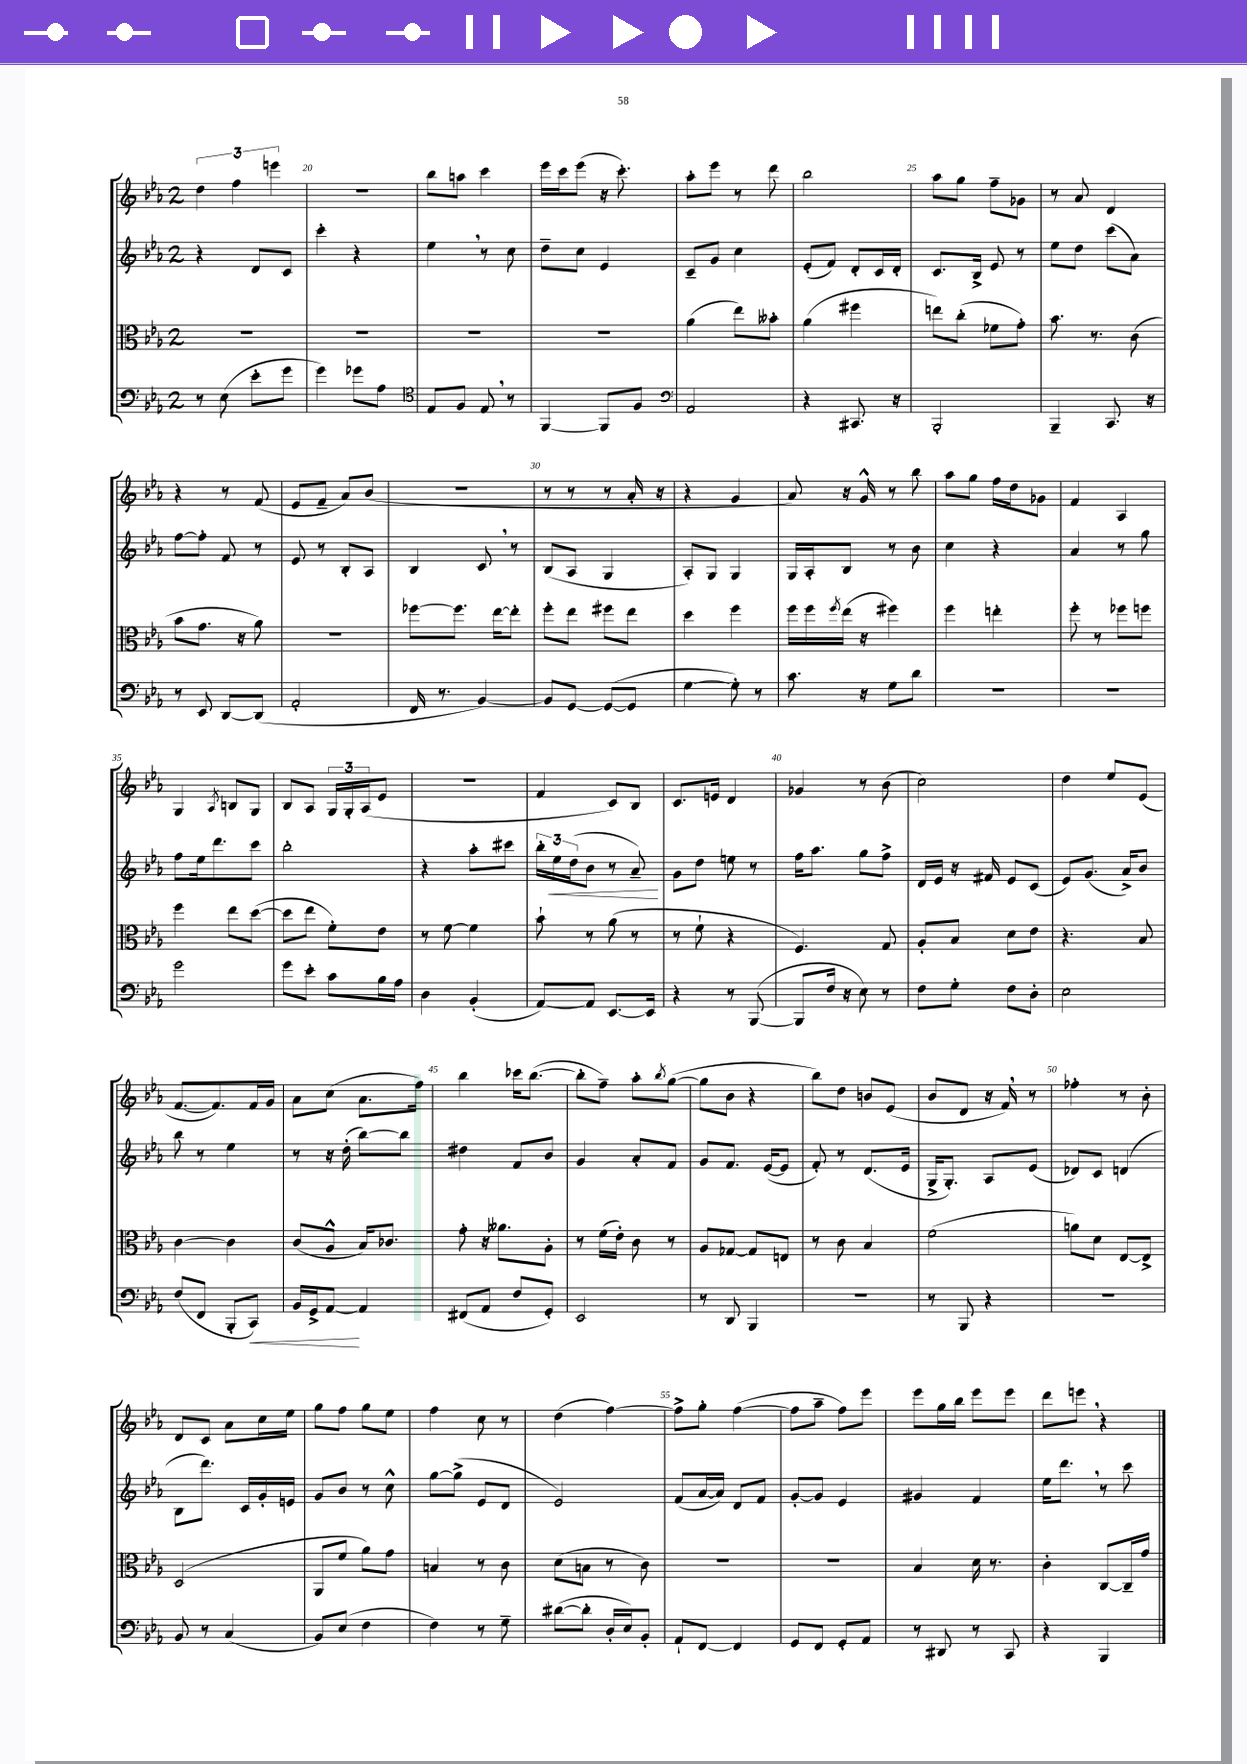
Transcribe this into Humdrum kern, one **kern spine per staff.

**kern	**kern	**kern	**kern
*staff4	*staff3	*staff2	*staff1
*clefF4	*clefC3	*clefG2	*clefG2
*k[b-e-a-]	*k[b-e-a-]	*k[b-e-a-]	*k[b-e-a-]
*M2/4	*M2/4	*M2/4	*M2/4
8r	2r	4r	6dd\
(8E-\	.	.	.
.	.	.	6ff\
8e-'\L	.	8d/L	.
.	.	.	6eee\
8g\J	.	8c/J	.
=	=	=	=
4g\)	2r	4ccc'\	2r
8g-\L	.	4r	.
8A-\J	.	.	.
=	=	=	=
*clefC4	*	*	*
8E-/L	2r	4ee-\	8bb-\L
8F/J	.	.	8aa\J
8E-/	.	8r	4ccc\
8r	.	8cc\	.
=	=	=	=
[4FF/	2r	8dd~\L	16eee-\LL
.	.	.	16ccc\J
.	.	8cc\J	(8eee-\J
8FF/]L	.	4e-/	16r
.	.	.	8.ccc'\)
8F/J	.	.	.
=	=	=	=
*clefF4	*	*	*
2AA-/	(4a-\	8c~/L	8aa-'\L
.	.	8g/J	8eee-\J
.	8ee-\L)	4cc\	8r
.	8b--'\J	.	8ddd\
=	=	=	=
4r	(4a-\	(8e-'/L	2bb-\
.	.	8f/J)	.
8.CC#/	4ff#\	8d'/L	.
.	.	16c/L	.
16r	.	16d'/JJ	.
=	=	=	=
2BBB-'/	8ee\L)	8.c/L	8aa-\L
.	(8cc'\J	.	8gg\J
.	.	16B-^/Jk	.
.	8f-\L	8e-/	8ff~\L
.	8g'\J)	8r	8g-\J
=	=	=	=
4BBB-~/	8.b-\	8ee-\L	8r
.	.	8dd\J	8a-/
.	8.r	.	.
8.CC/	.	(8ccc\L	4d/
.	(8c\	8a-\J)	.
16r	.	.	.
=	=	=	=
8r	8b-\L	[8ff\L	4r
8EE-/	8.g\J	8ff'\]J	.
[8DD/L	.	8f/	8r
.	16r	.	.
(8DD/]J	8a-\)	8r	(8f/
=	=	=	=
2AA-'/	2r	8e-/	8e-/L
.	.	8r	8f~/J
.	.	8B-'/L	8a-/L)
.	.	8A-/J	(8b-/J
=	=	=	=
16FF/	[8ff-\L	4B-/	2r
8.r	.	.	.
.	8.ff-\]J	.	.
[4BB-/)	.	8c/	.
.	[16ee-\LK	.	.
.	8ee-'\]J	8r	.
=	=	=	=
8BB-/]L	8ff'\L	(8B-/L	8r
[8GG/J	8ee-\J	8A-/J	8r
(8GG/_L	8ff#\L	4G/	8r
8GG/]J	8ee-\J	.	16a-'/
.	.	.	16r
=	=	=	=
[4G\	4dd\	8A-'/L)	4r
.	.	8G/J	.
8G'\])	4ff\	4G/	4g/
8r	.	.	.
=	=	=	=
8.c\	16ff\LL	16G/LL	8a-/)
.	16ff\	16A-'/J	.
.	8qff/	.	.
.	(16ee-\JJ	8B-/J	16r
16r	16r	.	16g^^/
8G\L	4ff#\)	8r	8r
8d\J	.	8b-\	8bb-\
=	=	=	=
2r	4ff\	4cc\	8aa-\L
.	.	.	8gg\J
.	4ee'\	4r	16ff\LL
.	.	.	16dd\J
.	.	.	8g-\J
=	=	=	=
2r	8ff'\	4a-/	4f/
.	8r	.	.
.	8ff-\L	8r	4A-/
.	8ff\J	8gg\	.
=	=	=	=
2g\	4ff\	8ff\L	4G/
.	.	16ee-\k	.
.	.	8.ddd\	.
.	.	.	8qA-/
.	8ee-\L	.	8B/L
.	([8dd\J	8ccc\J	8G/J
=	=	=	=
8g\L	8dd\]L	2bb-'\	8B-/L
8e-'\J	8ee-\J	.	8A-/J
8c\L	8f'\L)	.	24G/LL
.	.	.	24G'/
.	.	.	(24A-/J
16B-\L	8e-\J	.	8e-/J
16A-\JJ	.	.	.
=	=	=	=
4D\	8r	4r	2r
.	[8f\	.	.
(4BB-'/	4f\]	8aa-'\L	.
.	.	8ccc#\J	.
=	=	=	=
[8AA-/L)	8b-`\	24bb-'\LL	4f/
.	.	24ee-\	.
.	.	(24dd\J	.
8AA-/]J	8r	8b-\J	.
[8.EE-/L	(8a-\	8r	8c/L)
.	8r	8a-~/)	8B-/J
16EE-/]Jk	.	.	.
=	=	=	=
4r	8r	8g\L	8.c/L
.	8f`\	8dd\J	.
.	.	.	16e/Jk
8r	4r	8ee\	4d/
([8BBB-/	.	8r	.
=	=	=	=
8BBB-/]L	4.F/)	16ff\LK	4g-/
.	.	8.aa-\J	.
16F/Jk	.	.	.
16r	.	.	.
8E-\)	.	8gg\L	8r
8r	8G/	8ff^\J	(8b-\
=	=	=	=
8F\L	8A-'/L	16d/LL	2cc\)
.	.	16e-/JJ	.
8G'\J	8B-/J	16r	.
.	.	16f#/	.
8F\L	8d\L	8e-/L	.
8D'\J	8e-\J	(8c/J	.
=	=	=	=
2E-\	4.r	8e-/L)	4dd\
.	.	(8.g/J	.
.	.	.	8ee-/L
.	.	16a-^/LK)	.
.	8B-/	8b-/J	(8e-/J
=	=	=	=
(8F/L	[4c\	8bb-\	[8.f/L
8FF/J	.	8r	.
.	.	.	8.f/])
8BBB-'/L	4c\]	4ee-\	.
8CC/J)	.	.	16f/L
.	.	.	16g/JJ
=	=	=	=
16BB-/LL	(8c/L	8r	8a-\L
16GG^/J	.	.	.
[8AA-/J	8A-^^/J	16r	(8cc\J
.	.	(16dd'\	.
4AA-/]	16B-/LK)	[8bb-\L)	8.a-\L
.	8.c-/J	.	.
.	.	8bb-\]J	.
.	.	.	16ff\Jk)
=	=	=	=
(8FF#/L	8g'\	4dd#\	4bb-\
8AA-/J	16r	.	.
.	8.a--\L	.	.
8F/L	.	8f/L	16ccc-\LK
.	.	.	([8.bb-\J
8GG'/J)	8A-'\J	8b-/J	.
=	=	=	=
2EE-/	8r	4g/	8bb-'\]L
.	(16f\LL	.	8ff~\J)
.	16e-'\JJ)	.	.
.	8c\	8a-'/L	8aa-'\L
.	.	.	8qbb-/
.	8r	8f/J	([8gg\J
=	=	=	=
8r	8A-/L	8g/L	8gg\]L
8DD/	[8G-/J	8.f/J	8b-\J
4BBB-/	8G-/]L	.	4r
.	.	([16e-/LK	.
.	8E/J	8e-/]J	.
=	=	=	=
2r	8r	8f'/)	8bb-\L)
.	8c\	8r	8dd\J
.	4B-/	(8.d/L	8b/L
.	.	.	(8e-/J
.	.	16e-/Jk	.
=	=	=	=
8r	(2f\	16G^/LK	8b-/L
.	.	8.G'/J)	.
8BBB-/	.	.	8d/J
4r	.	8A-/L	16r
.	.	.	16f/)
.	.	(8e-/J	8r
=	=	=	=
2r	8a\L)	8d-/L)	4ff-'\
.	8d\J	8c/J	.
.	[8E-/L	(4d/	8r
.	8E-^/]J	.	8b-'\
=	=	=	=
8BB-/	(2D/	8B-\L	8d/L
8r	.	8.ddd\J)	8c/J
(4C/	.	.	8a-\L
.	.	16c/LL	.
.	.	16g'/	16cc\L
.	.	16e/JJ	16ee-\JJ
=	=	=	=
8BB-/L)	8AA-/L	8g/L	8gg\L
(8E-/J	8f/J	8b-/J	8ff\J
4F\	8a-\L)	8r	8gg\L
.	8g\J	8cc^^\	8ee-\J
=	=	=	=
4F\)	4B/	[8gg\L	4ff\
.	.	(8gg^\]J	.
8r	8r	8e-/L	8cc\
8G~\	8c\	8d/J	8r
=	=	=	=
([8d#\L	(8d\L	2e-/)	(4dd\
8d#'\]J	8B\J	.	.
16D'/LL	8r	.	[4ff\)
16E-/J)	.	.	.
8BB-'/J	8c\)	.	.
=	=	=	=
8AA-`/L	2r	(8f/L	8ff^\]L
[8FF/J	.	[16a-/L	8gg'\J
.	.	16a-/]JJ)	.
4FF/]	.	8d/L	([4ff\
.	.	8f/J	.
=	=	=	=
8GG/L	2r	[8g'/L	8ff\]L
8FF/J	.	8g/]J	8aa-~\J
8GG'/L	.	4e-/	8ff\L)
8AA-/J	.	.	8eee-\J
=	=	=	=
8r	4B-/	4g#/	8eee-\L
8DD#/	.	.	16gg\L
.	.	.	16bb-\JJ
8r	16d\	4f/	8eee-\L
.	8.r	.	.
8CC/	.	.	8eee-\J
=	=	=	=
4r	4c'\	16ee-\LK	8ddd\L
.	.	8.ddd\J	.
.	.	.	8eee\J
4BBB-/	[8C/L	8r	4r
.	16C~/]L	8ccc\	.
.	16g/JJ	.	.
==	==	==	==
*-	*-	*-	*-
